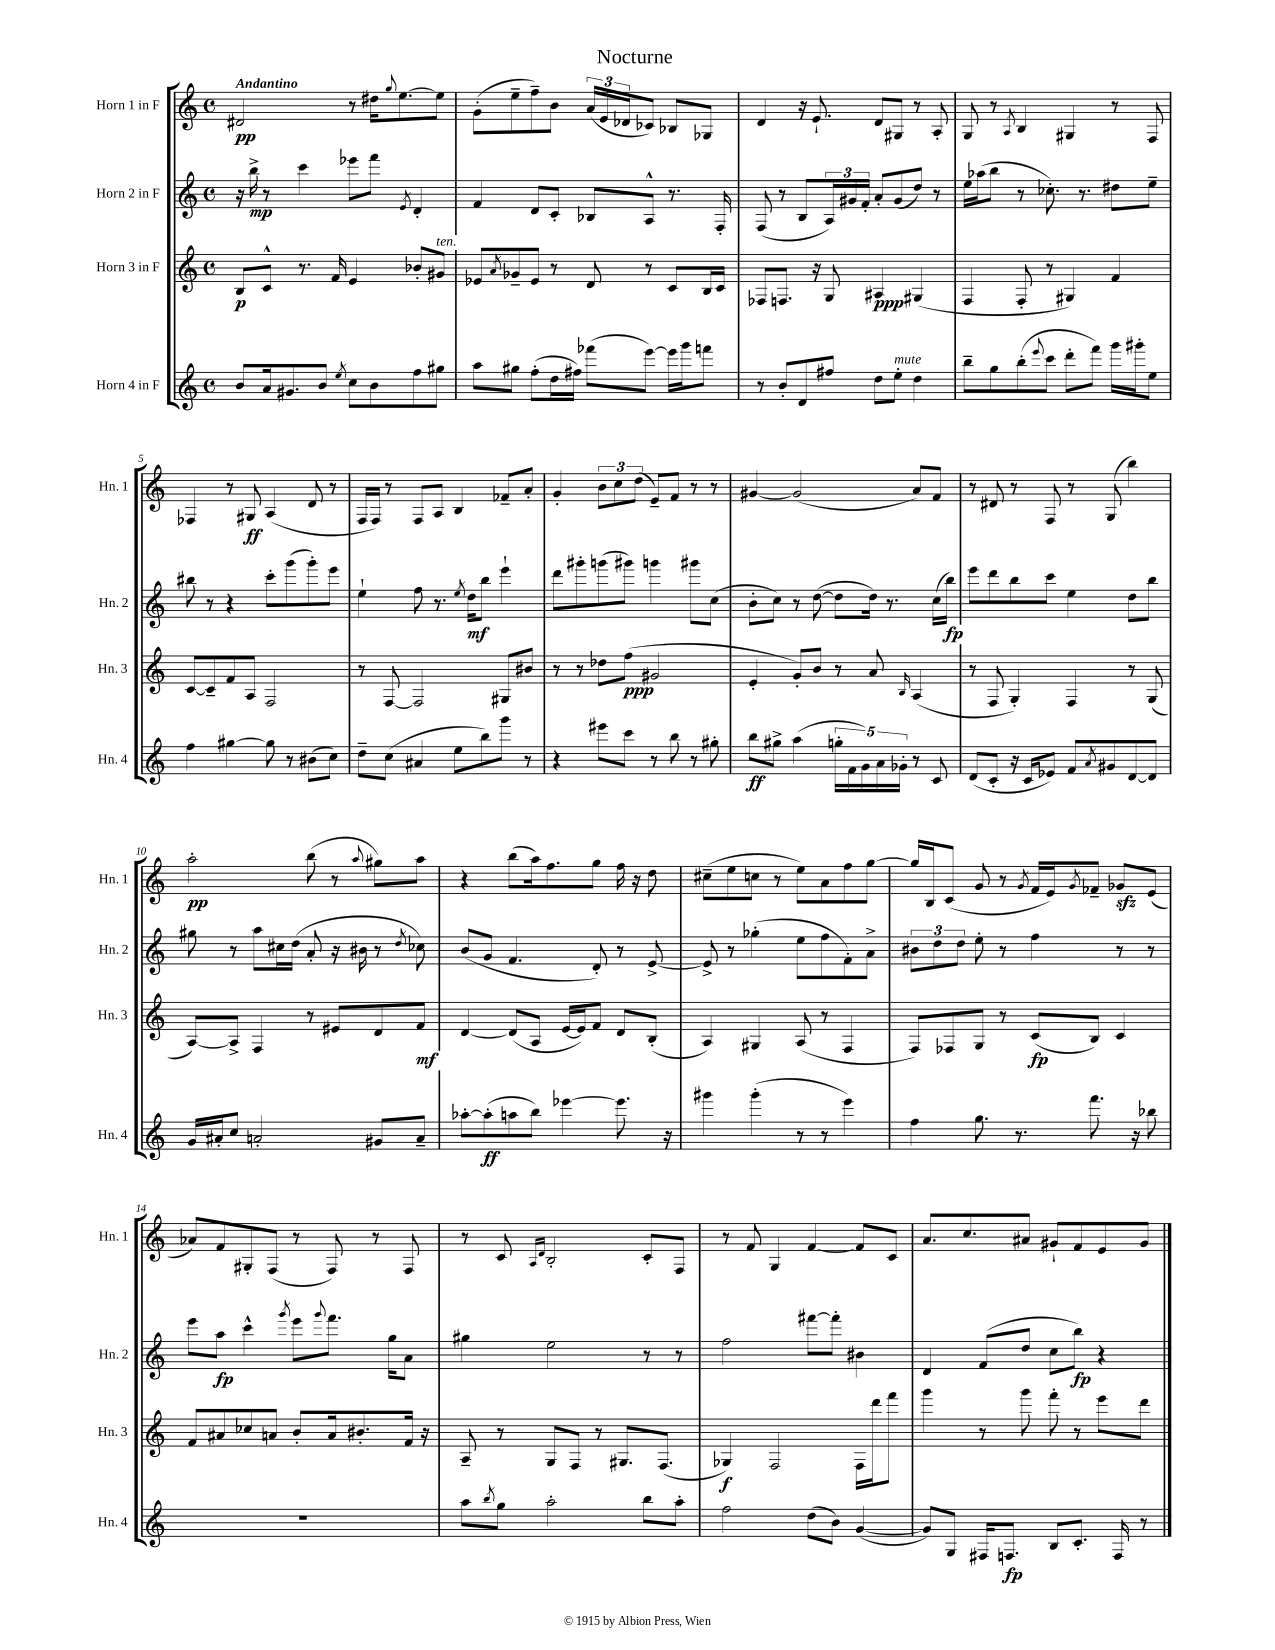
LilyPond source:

\header { title = "Nocturne" }
<<
\new StaffGroup <<
\new Staff = "s0" \with { instrumentName = "Horn 1 in F" shortInstrumentName = "Hn. 1" } {
    \clef treble \key c \major \defaultTimeSignature \time 4/4 \tempo "Andantino"
    dis'2\pp r8 dis''16 \appoggiatura { g''8 } e''8.~ e''8 |
    g'8-.( e''8-- f''8--) b'8 \tuplet 3/2 { a'16( e'16 des'16 } ces'8) bes8 ges8 |
    d'4 r16 e'8.-! d'8 gis8 r8 a8-. |
    g8 r8 \acciaccatura { a8 } b4 gis4 r8 f8 |
    fes4 r8 gis8\ff a4( d'8 r8 |
    f16 f16) r8 f8 a8 b4 fes'8-- a'8-. |
    g'4-. \tuplet 3/2 { b'8 c''8 d''8( } e'8--) f'8 r8 r8 |
    gis'4~ gis'2( a'8) f'8 |
    r8 dis'8 r8 f8 r8 g8( b''4) |
    a''2-.\pp b''8( r8 \appoggiatura { a''8 } gis''8) a''8 |
    r4 b''8( a''16) f''8. g''8 f''16 r16 d''8 |
    cis''8--( e''8 c''8 r8 e''8) a'8 f''8 g''8~ |
    g''16 b16 c'8( g'8 r8 \acciaccatura { g'8 } f'16 e'16) \acciaccatura { g'8 } fes'8-- ges'8\sfz e'8( |
    aes'8) f'8 gis8-. f8( r8 f8) r8 f8 |
    r8 c'8 \grace { a16 d'16 } b2-. c'8-. f8 |
    r8 f'8 g4 f'4~ f'8 c'8 |
    a'8. c''8. ais'8 gis'8-! f'8 e'8 gis'8 \bar "|." |
}
\new Staff = "s1" \with { instrumentName = "Horn 2 in F" shortInstrumentName = "Hn. 2" } {
    \clef treble \key c \major \defaultTimeSignature \time 4/4
    r16 b''16->\mp r8 c'''4 ees'''8 f'''8 \acciaccatura { e'8 } d'4-. |
    f'4 d'8 c'8-. bes8 a8-^ r8. f16-. |
    f8( r8 b8 \tuplet 3/2 { a16) gis'16 f'16-. } a'8-. gis'8( d''8) r8 |
    e''16 aes''16( b''8 r8 ces''8.-.) r8. dis''8 e''8-- |
    bis''8 r8 r4 c'''8-. g'''8( g'''8-.) e'''8 |
    e''4-! f''8 r8. \acciaccatura { e''8 } d''16\mf b''8 e'''4-! |
    d'''8 gis'''8-. g'''8( gis'''8) g'''4 gis'''8 c''8( |
    b'8-. c''8) r8 d''8~( d''8 d''16) r8. c''16( b''16\fp) |
    e'''8 d'''8 b''8 c'''8 e''4 d''8 b''8 |
    gis''8 r8 a''8 cis''16 d''16( a'8-. r16 bis'16 r8 \acciaccatura { d''8 } ces''8) |
    b'8( g'8 f'4. d'8-.) r8 e'8~-> |
    e'8-> r8 ges''4-.( e''8 f''8 f'8-.) a'8-> |
    \tuplet 3/2 { bis'8 d''8 d''8 } e''8-. r8 f''4 r8 r8 |
    e'''8 a''8\fp c'''4-^ \acciaccatura { g'''8 } e'''8 \appoggiatura { g'''8 } f'''8. g''16 a'8 |
    gis''4 e''2 r8 r8 |
    f''2 fis'''8~ fis'''8-. bis'4 |
    d'4 f'8( d''8 c''8 b''8\fp) r4 \bar "|." |
}
\new Staff = "s2" \with { instrumentName = "Horn 3 in F" shortInstrumentName = "Hn. 3" } {
    \clef treble \key c \major \defaultTimeSignature \time 4/4
    b8\p c'8-^ r8. f'16 e'4 bes'8-. gis'8^\markup { \italic "ten." } |
    ees'8 \acciaccatura { a'8 } ges'8-- ees'8 r8 d'8 r8 c'8 b16 c'16 |
    fes8 f8. r16 g8 ais4\ppp gis4( |
    f4 f8-. r8 gis4) f'4 |
    c'8~ c'8-- f'8 a8 f2 |
    r8 f8~ f2 gis8 bis'8 |
    r8 r8 des''8 f''8\ppp( gis'2 |
    e'4-. g'8-.) b'8 r8 a'8 \grace { b16 } a4( |
    r8 f8 g4-.) f4 r8 g8( |
    a8~) a8-> f4 r8 eis'8 d'8 f'8\mf |
    d'4~ d'8( a8 e'16~ e'16) f'8 d'8 b8-.( |
    a4) gis4 a8( r8 f4 |
    f8) fes8 g8 r8 c'8\fp( b8) c'4 |
    f'8 ais'8 ces''8 a'8 b'8-. a'16 bis'8.-. f'16 r16 |
    a8-- r8 g8 f8 r8 gis8. f8.( |
    ges4\f) f2 f16 d'''16 f'''8 |
    g'''4 r8 g'''8 f'''8-. r8 e'''8 d'''8 \bar "|." |
}
\new Staff = "s3" \with { instrumentName = "Horn 4 in F" shortInstrumentName = "Hn. 4" } {
    \clef treble \key c \major \defaultTimeSignature \time 4/4
    b'8 a'16 gis'8. b'8 \acciaccatura { e''8 } c''8 b'8 f''8 gis''8 |
    a''8 gis''8 f''8-.( d''16 fis''16) fes'''8( e'''8~) e'''16 g'''16 f'''8 |
    r8 b'8-. d'8 fis''8 d''8 e''8-.^\markup { \italic "mute" } d''4 |
    b''8-- g''8 b''8-.( \appoggiatura { e'''8 } c'''8 d'''8-. f'''8) g'''16 gis'''16-. e''8 |
    f''4 gis''4~ gis''8 r8 bis'8( c''8) |
    d''8-- c''8( ais'4 e''8 b''8) g'''8 r8 |
    r4 eis'''8 c'''8 r8 b''8 r8 gis''8-. |
    b''8\ff gis''8-> a''4( \tuplet 5/4 { g''16-. f'16 g'16) a'16 ges'16-. } r8 c'8 |
    d'8( c'8-. r16 c'16 ees'8) f'8 \acciaccatura { a'8 } gis'8 d'8~ d'8 |
    g'16 ais'16-. c''8 a'2-. gis'8 a'8-- |
    aes''8~-. aes''8-.\ff( a''8 b''8) ees'''4~ ees'''8. r16 |
    gis'''4 gis'''4-.( r8 r8 e'''4) |
    f''4 g''8. r8. f'''8. r16 bes''8 |
    R1 |
    a''8 \acciaccatura { b''8 } g''8 a''2-. b''8 a''8-. |
    f''2 d''8( b'8) g'4~( |
    g'8) g8 fis16 f8.\fp b8 c'8.-. f16 r8 \bar "|." |
}
>>
>>
